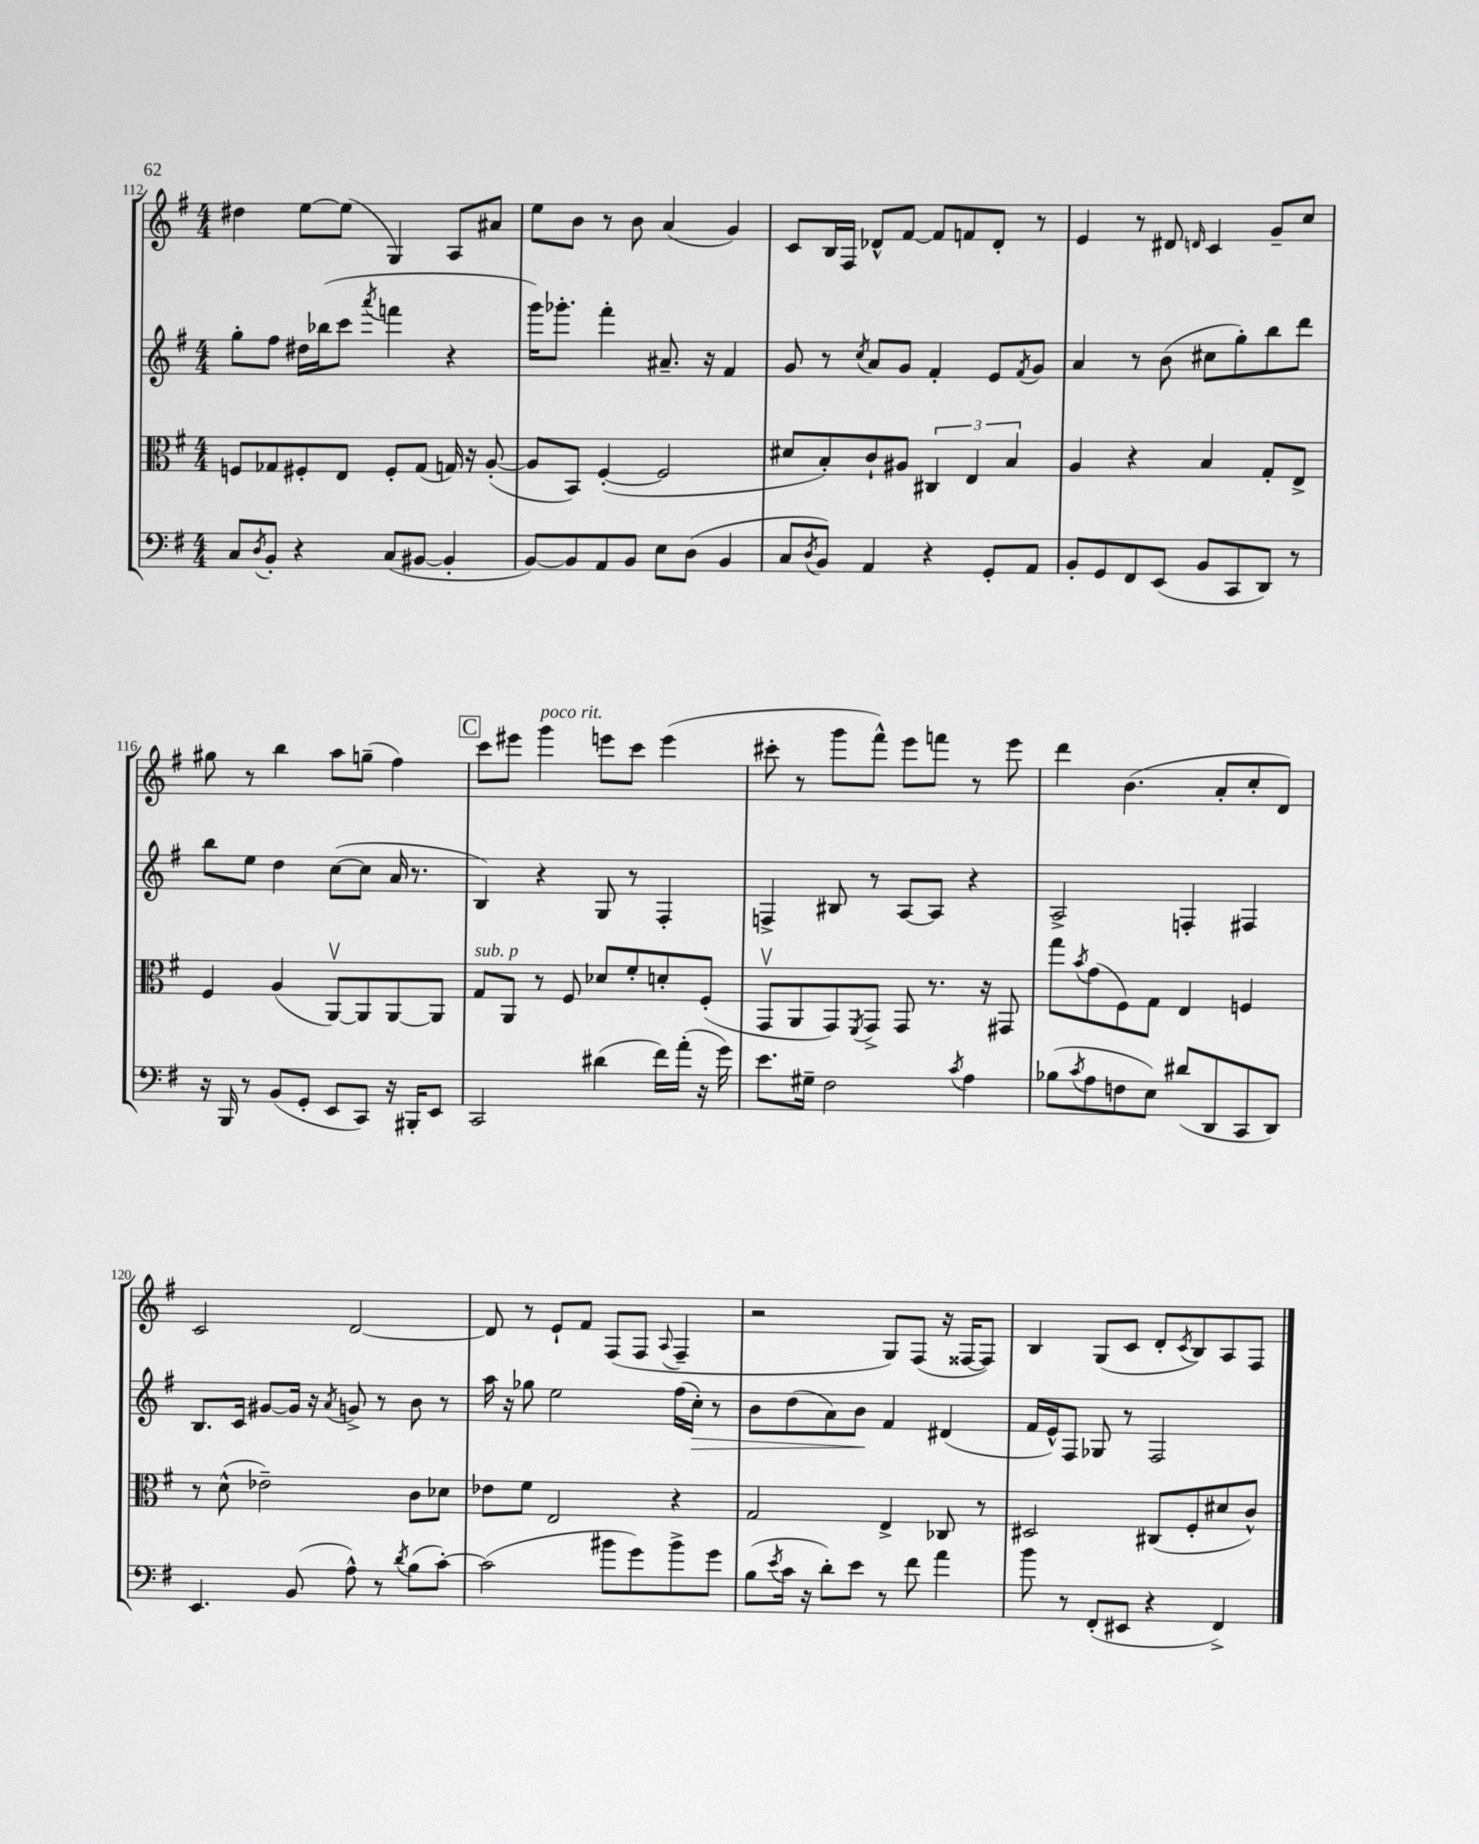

**kern	**kern	**kern	**dynam	**kern
*part4	*part3	*part2	*part2	*part1
*staff4	*staff3	*staff2	*staff2	*staff1
*clefF4	*clefC3	*clefG2	*	*clefG2
*k[f#]	*k[f#]	*k[f#]	*	*k[f#]
*M4/4	*M4/4	*M4/4	*	*M4/4
=112	=112	=112	=112	=112
8C/L	8Fn/L	8gg'\L	.	4dd#X\
8qD/	.	.	.	.
8BB'/J	8G-X/	8ff#\J	.	.
4r	8F#X'/	16dd#X\LL	.	[8ee\L
.	.	(16bb-X\J	.	.
.	8E/J	8ccc\J	.	(8ee\J]
.	.	8qaaa/	.	.
(8C/L	8F#'/L	4fffn\	.	4G/)
[8BB#X/J	(8G-/J	.	.	.
4BB#'/]	16Gn/)	4r	.	8A/L
.	16r	.	.	.
.	([8A'/	.	.	8a#X/J
=113	=113	=113	=113	=113
[8BB/L)	8A/L]	16ggg\KL)	.	8ee\L
.	.	8.ggg-X'\J	.	.
8BB/]	8BB/J)	.	.	8b\J
8AA/	([4F#'/	4fff#'\	.	8r
8BB/J	.	.	.	8b\
8E\L	2F#/]	8.a#X~/	.	(4a/
(8D\J	.	.	.	.
.	.	16r	.	.
4BB/	.	4f#/	.	4g/)
=114	=114	=114	=114	=114
8C/L	8d#X/L	8g/	.	8c/L
8qD/	.	.	.	.
8BB/J)	8B'/)	8r	.	16B/L
.	.	.	.	16F#/JJ
.	.	8qcc/	.	.
4AA/	8c`/	8a/L	.	8d-X^^/L
.	8A#X/J	8g/J	.	[8f#/J
4r	6C#X/	4f#'/	.	8f#/L]
.	.	.	.	8fn/
.	6E/	.	.	.
8GG'/L	.	8e/L	.	8d-'/J
.	6B/	.	.	.
.	.	8qf#/	.	.
8AA/J	.	8g/J	.	8r
=115	=115	=115	=115	=115
8BB'/L	4A/	4a/	.	4e/
8GG/	.	.	.	.
8FF#/	4r	8r	.	8r
(8EE/J	.	(8b\	.	8d#X/
.	.	.	.	16qqdn/
8BB/L	4B/	8cc#X\L	.	4c/
8CC/	.	8gg'\)	.	.
8DD/J)	8G'/L	8bb\	.	8g~/L
8r	8E^/J	8ddd\J	.	8cc/J
!!LO:LB:g=z
=116	=116	=116	=116	=116
16r	4F#/	8bb\L	.	8gg#X\
16BBB/	.	.	.	.
8r	.	8ee\J	.	8r
(8BB/L	(4A/	4dd\	.	4bb\
8GG'/J	.	.	.	.
8EE/L	[8AAv/L)	([8cc\L	.	8aa\L
8CC/J)	8AA/]	8cc\J]	.	(8ggn~\J
16r	[8AA/	16a/	.	4ff#\)
16BBB#X'/KL	.	8.r	.	.
8EE/J	8AA/J]	.	.	.
!!LO:REH:place=s1:t=C
=117	=117	=117	=117	=117
!	!LO:TX:a:i:t=sub. p	!	!	!
2CC/	8G/L	4B/)	.	8ccc\L
.	8AA/J	.	.	8eee#X\J
!	!	!	!	!LO:TX:a:i:t=poco rit.
.	8r	4r	.	4ggg\
.	8F#/	.	.	.
(4d#X\	8d-X/L	8G/	.	8eeen\L
.	8f#'/	8r	.	8ccc\J
16f#\LL)	8dn'/	4F#'/	.	(4eee\
(16a'\JJ	.	.	.	.
16r	(8F#'/J	.	.	.
16g\)	.	.	.	.
=118	=118	=118	=118	=118
8.e\L	8GGv/L	4Fn^/	.	8ccc#X'\
.	8AA/	.	.	8r
16G#X~\Jk	.	.	.	.
2F#\	8GG/)	8B#X/	.	8ggg\L
.	8qFF#/	.	.	.
.	8GG^/J	8r	.	8fff#^^\J)
.	8GG/	[8A/L	.	8eee\L
.	8.r	8A/J]	.	8fffn\J
8qc/	.	.	.	.
4A\	.	4r	.	8r
.	16r	.	.	.
.	8GG#X/	.	.	8eee\
=119	=119	=119	=119	=119
(8B-X\L	8gg\L	2A^/	.	4ddd\
8qc/	8qb/	.	.	.
8A\	(8g\	.	.	.
8Fn\	8F#\)	.	.	(4.b\
8E\J)	8G\J	.	.	.
(8d#X/L	4E/	4Fn'/	.	.
8DD/	.	.	.	8a'/L
8CC/	4Fn/	4F#X/	.	8cc'/
8DD/J)	.	.	.	8d/J)
!!LO:LB:g=z
=120	=120	=120	=120	=120
4.EE/	8r	8.B/L	.	2c/
.	(8d^^\	.	.	.
.	.	16c/Jk	.	.
.	2e-X~\)	[8g#X/L	.	.
(8BB/	.	16g#/Jk]	.	.
.	.	16r	.	.
.	.	8qa/	.	.
8A^^\)	.	8gn^/	.	[2d/
8r	.	8r	.	.
8qd/	.	.	.	.
(8B\L	8c\L	8b\	.	.
[8c'\J)	8d-X\J	8r	.	.
=121	=121	=121	=121	=121
(2c\]	8e-X\L	16aa\	.	8d/]
.	.	16r	.	.
.	8f#\J	8gg-X\	.	8r
.	2E/	2ee\	.	8e`/L
.	.	.	.	8f#/J
8b#X\L	.	.	.	(8F#/L
8g\)	.	.	.	8F#/J
.	.	.	.	8qqA/
8b#^\	4r	(16ff#\LL	.	4F#~/
!	!	!	!LO:HP:b	!
.	.	16cc'\JJ)	>	.
8g\J	.	8r	.	.
=122	=122	=122	=122	=122
(8B\L	2G/	8b\L	.	2r
8qe/	.	.	.	.
16c\Jk	.	(8dd\	.	.
16r	.	.	.	.
8d'\L)	.	8a\)	.	.
8e\J	.	8b\J	.	.
8r	4E^/	4f#/	]	8G/L)
8f#\	.	.	.	(8F#/J
4a\	8C-X/	(4d#X/	.	16r
.	.	.	.	[16F##X/KL
.	8r	.	.	8F##/J])
=123	=123	=123	=123	=123
8b\	2D#X/	16f#/LL	.	4B/
.	.	16e^^/J)	.	.
8r	.	8F#/J	.	.
(8FF#'/L	.	8G-X/	.	(8G/L
8EE#X/J	.	8r	.	8c/J
4r	(8C#X/L	2F#/	.	8d'/L
.	.	.	.	8qc/
.	8F#'/	.	.	8B/)
4FF#^/)	8d#X/	.	.	8A/
.	8c^^/J)	.	.	8F#/J
==	==	==	==	==
*-	*-	*-	*-	*-
